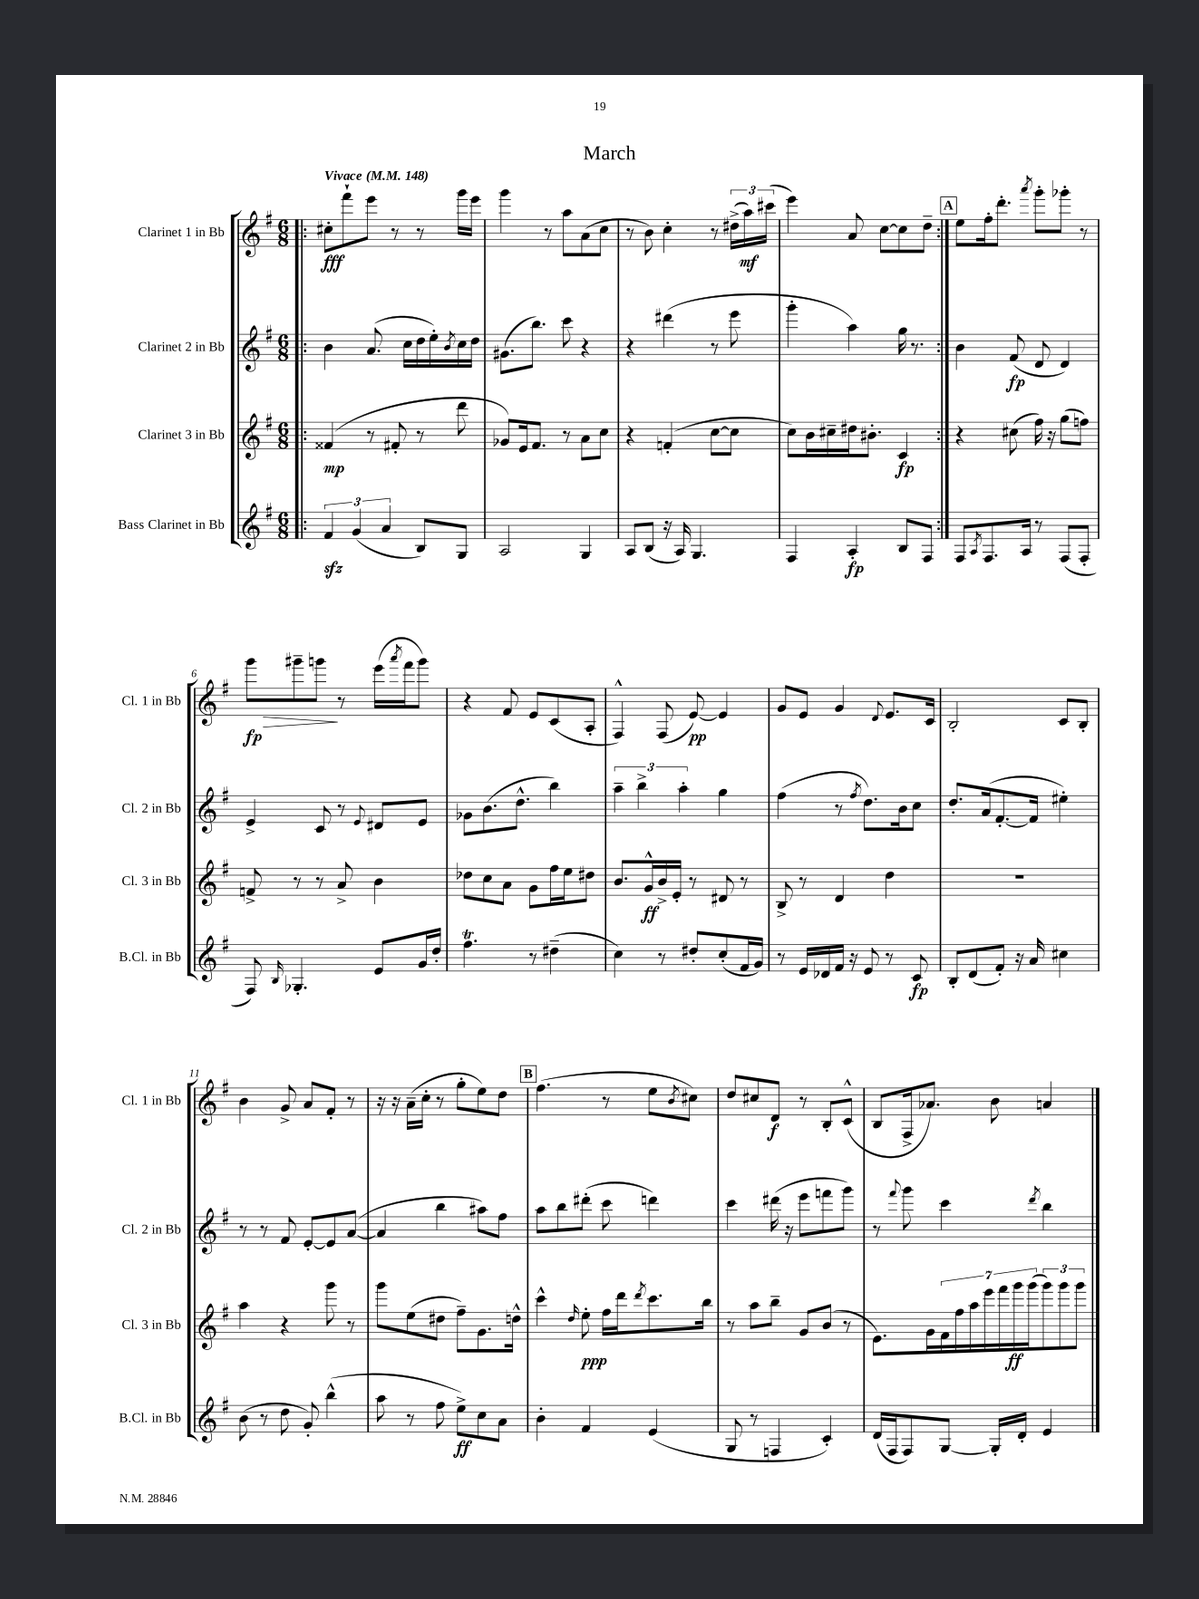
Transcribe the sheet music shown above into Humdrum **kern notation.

**kern	**kern	**kern	**kern
*staff4	*staff3	*staff2	*staff1
*clefG2	*clefG2	*clefG2	*clefG2
*k[f#]	*k[f#]	*k[f#]	*k[f#]
*M6/8	*M6/8	*M6/8	*M6/8
*MM148	*MM148	*MM148	*MM148
=!|:	=!|:	=!|:	=!|:
6f#	(4f##	4b	8cc#'
.	.	.	8fff#`
(6g	.	.	.
.	8r	(8.a	8eee
6a	.	.	.
.	8f#'	.	8r
.	.	16cc	.
8B)	8r	16dd	8r
.	.	16ee')	.
.	.	8qb	.
8G	8ddd	16cc	16ggg
.	.	16dd	16eee
=	=	=	=
2A	8g-)	(8.g#	4ggg
.	16e	.	.
.	8.f#	8.bb)	.
.	.	.	8r
.	8r	8ccc	8aa
4G	8a	4r	(8a
.	8cc	.	8cc
=	=	=	=
8A	4r	4r	8r
(8B	.	.	8b)
16r	(4f'	(4ddd#	4cc'
16A)	.	.	.
4.G	.	.	.
.	[8cc	8r	8r
.	8cc]	8eee	(24dd#^
.	.	.	24aa)
.	.	.	(24ccc#
=	=	=	=
4F#	8cc)	4ggg'	4eee)
.	16b	.	.
.	16cc#~	.	.
4A'	16dd#	4aa)	8a
.	8.b#'	.	.
.	.	.	[8cc
8B	4c	16gg	8cc]
.	.	8.r	.
8F#	.	.	8dd~
=:|!	=:|!	=:|!	=:|!
8F#	4r	4b	8ee
8qA	.	.	.
8.F#	.	.	16ff#'
.	.	.	8.ddd'
.	(8cc#	(8f#	.
16A	.	.	.
.	.	.	8qaaa
8r	16ff#)	8d	8ggg'
.	16r	.	.
(8F#	(8gg	4d)	8ggg-'
8F#'	8ff)	.	8r
=	=	=	=
8F#)	8f^	4e^	8ggg
16qqB	.	.	.
4.G-'	8r	.	8ggg#~
.	8r	8c	8ggg
.	8a^	8r	8r
.	.	8qqe	.
8e	4b	8d#	(16eee
.	.	.	8qaaa
.	.	.	16fff#
16g	.	8e	8ggg)
16dd'	.	.	.
=	=	=	=
4.ff#	8dd-	8g-	4r
.	8cc	(8.b	.
.	8a	.	8f#
.	.	8.dd^^	.
8r	8g	.	8e
(4dd#~	16ff#	4bb)	(8c
.	16ee	.	.
.	8dd#	.	8A'
=	=	=	=
4cc)	8.b	6aa~	4F#^^)
.	.	6bb^	.
.	16g^^	.	.
8r	16b^	.	(8F#
.	16e'	.	.
.	.	6aa'	.
8dd#'	8r	.	[8e)
(8cc'	8d#	4gg	4e]
16f#	8r	.	.
16g)	.	.	.
=	=	=	=
8r	8B^	(4ff#	8g
16e	8r	.	8e
16d-	.	.	.
16f#	4d	8r	4g
16r	.	.	.
.	.	8qff#	.
8e	.	8.dd)	.
.	.	.	8qqd
8r	4dd	.	8.e
.	.	16b	.
8c	.	8cc	.
.	.	.	16c
=	=	=	=
8B'	2.r	8.dd'	2B'
(8d	.	.	.
.	.	(16a	.
8f#')	.	[8.f#'	.
16r	.	.	.
16a	.	16f#]	.
4cc#	.	4ee#')	8c
.	.	.	8B'
=	=	=	=
(8b	4aa	8r	4b
8r	.	8r	.
8dd	4r	8f#	8g^
8g')	.	[8e'	8a
(4bb^^	8ggg	8e]	8f#'
.	8r	([8a	8r
=	=	=	=
8aa	8ggg	4a]	16r
.	.	.	16r
8r	(8ee	.	(16a~
.	.	.	16cc'
8ff#	8dd#	4bb	8r
8ee^)	8ff#~)	.	8gg'
8cc	8.g	8aa#)	8ee)
8a	.	8ff#	8dd
.	16dd^^	.	.
=	=	=	=
4b'	4ccc^^	8aa	(4.ff#
.	.	8bb	.
.	16qqdd	.	.
4f#	8ee'	(8ddd#'	.
.	16ff#	8ccc	8r
.	16ddd	.	.
.	8qddd	.	.
(4e	8.ccc	4ddd)	8ee
.	.	.	8qb
.	.	.	8cc#)
.	16bb	.	.
=	=	=	=
8G	8r	4ccc	8dd
8r	8aa	.	8cc#
4F	8bb~	(16ddd#	8d
.	.	16r	.
.	8g	8eee	8r
4c')	(8b	8fff	8B'
.	8r	8ggg)	(8c^^
=	=	=	=
(16d	8.e)	8r	8B
16F#	.	.	.
.	.	8qqfff#	.
8F#)	.	8ggg	16F#^
.	16g	.	8.a-)
[8G	28f#	4ccc	.
.	28ff#	.	.
.	28aa	.	.
.	28eee	.	.
16G']	.	.	8b
.	28fff#	.	.
.	28ggg	.	.
16d'	.	.	.
.	(28ggg	.	.
.	.	8qddd	.
4e	12ggg)	4bb	4a
.	12ggg	.	.
.	12ggg	.	.
==	==	==	==
*-	*-	*-	*-
